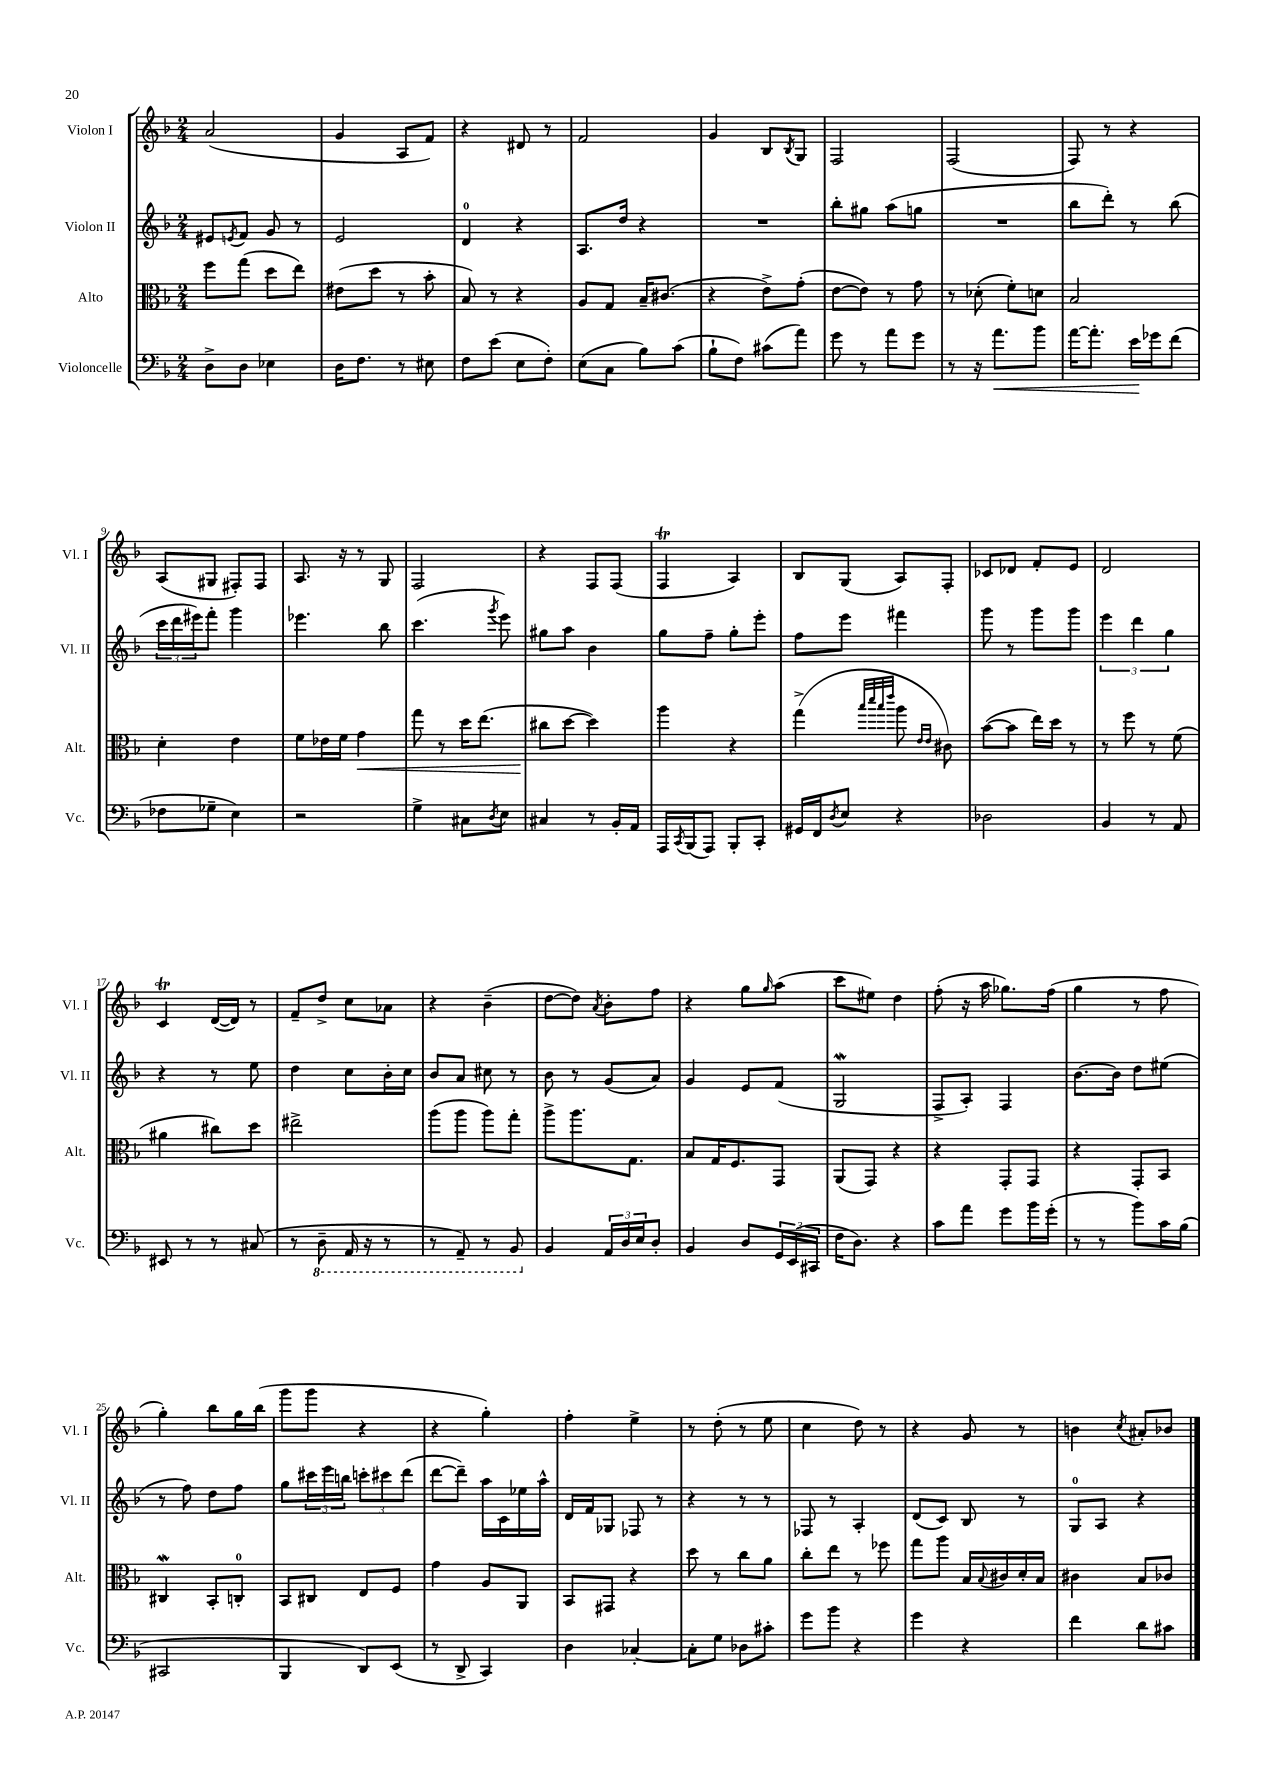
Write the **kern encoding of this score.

**kern	**kern	**kern	**kern
*staff4	*staff3	*staff2	*staff1
*clefF4	*clefC3	*clefG2	*clefG2
*k[b-]	*k[b-]	*k[b-]	*k[b-]
*M2/4	*M2/4	*M2/4	*M2/4
8D^\L	8ff\L	8e#/L	(2a/
.	.	8qe/	.
8D\J	(8gg\J	8f/J	.
4E-\	8dd\L	8g/	.
.	8ee\J)	8r	.
=	=	=	=
16D\LK	(8e#\L	2e/	4g/
8.F\J	.	.	.
.	8dd\J	.	.
8r	8r	.	8A/L
8E#\	8b-'\	.	8f/J)
=	=	=	=
8F\L	8B-/)	4d/	4r
(8e\J	8r	.	.
8E\L	4r	4r	8d#/
8F'\J)	.	.	8r
=	=	=	=
(8E\L	8A/L	8.A/L	2f/
8C\J	8G/J	.	.
.	.	16dd/Jk	.
8B-\L)	16B-~/LK	4r	.
.	(8.c#/J	.	.
(8c\J	.	.	.
=	=	=	=
8B-`\L	4r	2r	4g/
8F\J)	.	.	.
(8c#\L	8e^\L)	.	8B-/L
.	.	.	8qB-/
8a\J)	(8g'\J	.	8G/J
=	=	=	=
8g\	[8e\L	8bb-'\L	2F/
8r	8e\]J)	8gg#\J	.
8a\L	8r	(8aa\L	.
8g\J	8g\	8gg\J	.
=	=	=	=
8r	8r	2r	(2F/
16r	(8d-'\	.	.
8.a\L	.	.	.
.	8f'\L)	.	.
8b-\J	8d\J	.	.
=	=	=	=
[16a\LK	2B-/	8bb-\L	8F/)
8.a'\]J	.	.	.
.	.	8ddd'\J)	8r
16e\LL	.	8r	4r
16g-\J	.	.	.
(8f\J	.	(8bb-\	.
=	=	=	=
8F-\L	4d'\	24ccc\LL	(8A/L
.	.	24ddd\	.
.	.	24eee#\J)	.
8G-~\J	.	8fff'\J	8G#/J
4E\)	4e\	4ggg\	8F#'/L)
.	.	.	8F#/J
=	=	=	=
2r	8f\L	4.eee-\	8.A/
.	16e-\L	.	.
.	16f\JJ	.	16r
.	4g\	.	8r
.	.	8bb-\	8G/
=	=	=	=
4G^\	8gg\	(4.ccc\	2F/
.	8r	.	.
8C#\L	16dd\LK	.	.
.	(8.ee\J	.	.
8qD/	.	8qggg/	.
8E\J	.	8eee\)	.
=	=	=	=
4C#/	8cc#\L	8gg#\L	4r
.	[8dd\J	8aa\J	.
8r	4dd\])	4b-\	8F/L
16BB-'/LL	.	.	(8F/J
16AA/JJ	.	.	.
=	=	=	=
16AAA/LL	4aa\	8gg\L	4F/
8qCC/	.	.	.
(16BBB-/J	.	.	.
8AAA/J)	.	8ff~\J	.
8BBB-'/L	4r	8gg'\L	4A/)
8CC'/J	.	8eee'\J	.
=	=	=	=
16GG#/LL	(4gg^\	8ff\L	8B-/L
16FF/J	.	.	.
8qD/	.	.	.
8E/J	.	8eee\J	(8G/J
.	32qqbb-/LLL	.	.
.	32qqddd/	.	.
.	32qqbb-/	.	.
.	32qqeee/JJJ	.	.
4r	8aa\	4fff#\	8A/L)
.	16qqe/LL	.	.
.	16qqe/JJ	.	.
.	8c#\)	.	8F'/J
=	=	=	=
2D-\	([8b-\L	8ggg\	8c-/L
.	8b-\]J	8r	8d-/J
.	16ee\LL)	8ggg\L	8f'/L
.	16dd\JJ	.	.
.	8r	8ggg\J	8e/J
=	=	=	=
4BB-/	8r	6eee\	2d/
.	8ff\	.	.
.	.	6ddd\	.
8r	8r	.	.
.	.	6gg\	.
8AA/	(8f\	.	.
=	=	=	=
8EE#/	4a#\	4r	4c/
8r	.	.	.
8r	8cc#\L)	8r	([16d/LL
.	.	.	16d/]JJ)
(8C#/	8dd\J	8ee\	8r
=	=	=	=
8r	2ee#^\	4dd\	8f~/L
8DD~\	.	.	8dd^/J
16AAA/	.	8cc\L	8cc\L
16r	.	.	.
8r	.	16b-'\L	8a-\J
.	.	16cc\JJ	.
=	=	=	=
8r	(8aa\L	8b-/L	4r
8AAA~/)	8aa\J	8a/J	.
8r	8aa\L)	8cc#\	(4b-~\
8BBB-/	8gg'\J	8r	.
=	=	=	=
4BB-/	8aa^\L	8b-\	[8dd\L
.	8.aa\	8r	8dd\]J)
.	.	.	8qa/
24AA/LL	.	(8g/L	8b-'\L
24D/	.	.	.
.	8.G\J	.	.
24E/J	.	.	.
8D'/J	.	8a/J)	8ff\J
=	=	=	=
4BB-/	8B-/L	4g/	4r
.	16G/K	.	.
.	8.F/	.	.
8D/L	.	8e/L	8gg\L
.	.	.	16qqgg/
24GG/L	8GG/J	(8f/J	(8aa\J
(24EE/	.	.	.
24CC#/JJ	.	.	.
=	=	=	=
16F\LK	(8AA/L	2G/	8ccc\L
8.D\J)	.	.	.
.	8GG/J)	.	8ee#\J)
4r	4r	.	4dd\
=	=	=	=
8c\L	4r	8F^/L	(8ff'\
8a\J	.	8A'/J)	16r
.	.	.	16aa\
8g\L	8GG'/L	4F/	8.gg-\L)
16b-\L	8GG/J	.	.
(16g'\JJ	.	.	(16ff\Jk
=	=	=	=
8r	4r	[8.b-\L	4gg\
8r	.	.	.
.	.	16b-\]Jk	.
8b-\L)	8GG'/L	8dd\L	8r
16c\L	8BB-/J	(8ee#\J	8ff\
(16B-\JJ	.	.	.
=	=	=	=
2CC#/	4C#/	8r	4gg'\)
.	.	8ff\)	.
.	8BB-'/L	8dd\L	8bb-\L
.	8C'/J	8ff\J	16gg\L
.	.	.	(16bb-\JJ
=	=	=	=
4BBB-/	8BB-/L	8gg\L	8ggg\L
.	8C#/J	24ccc#\L	8ggg\J
.	.	24eee\	.
.	.	24bb\JJ	.
8DD/L)	8E/L	12ccc'\L	4r
.	.	12ccc#\	.
(8EE/J	8F/J	.	.
.	.	(12ddd\J	.
=	=	=	=
8r	4g\	[8ddd\L	4r
8DD^/	.	8ddd~\]J)	.
4CC/)	8A/L	16aa\LL	4gg'\)
.	.	16c\	.
.	8AA/J	16ee-\	.
.	.	16aa^^\JJ	.
=	=	=	=
4D\	8BB-/L	16d/LL	4ff'\
.	.	16f/J	.
.	8GG#/J	8G-/J	.
[4C-'/	4r	8F-/	4ee^\
.	.	8r	.
=	=	=	=
8C-'\]L	8dd\	4r	8r
8G\J	8r	.	(8dd'\
8D-\L	8cc\L	8r	8r
8c#'\J	8a\J	8r	8ee\
=	=	=	=
8g\L	8cc'\L	8F-/	4cc\
8b-\J	8ee\J	8r	.
4r	8r	4A'/	8dd\)
.	8ff-\	.	8r
=	=	=	=
4g\	8gg\L	(8d/L	4r
.	8aa\J	8c/J)	.
4r	16B-/LL	8B-/	8g/
.	8qqB-/	.	.
.	16c#/	.	.
.	16d'/	8r	8r
.	16B-/JJ	.	.
=	=	=	=
4f\	4c#\	8G/L	4b\
.	.	8A/J	.
.	.	.	8qcc/
8d\L	8B-/L	4r	8a#'/L
8c#\J	8c-/J	.	8b-/J
==	==	==	==
*-	*-	*-	*-
